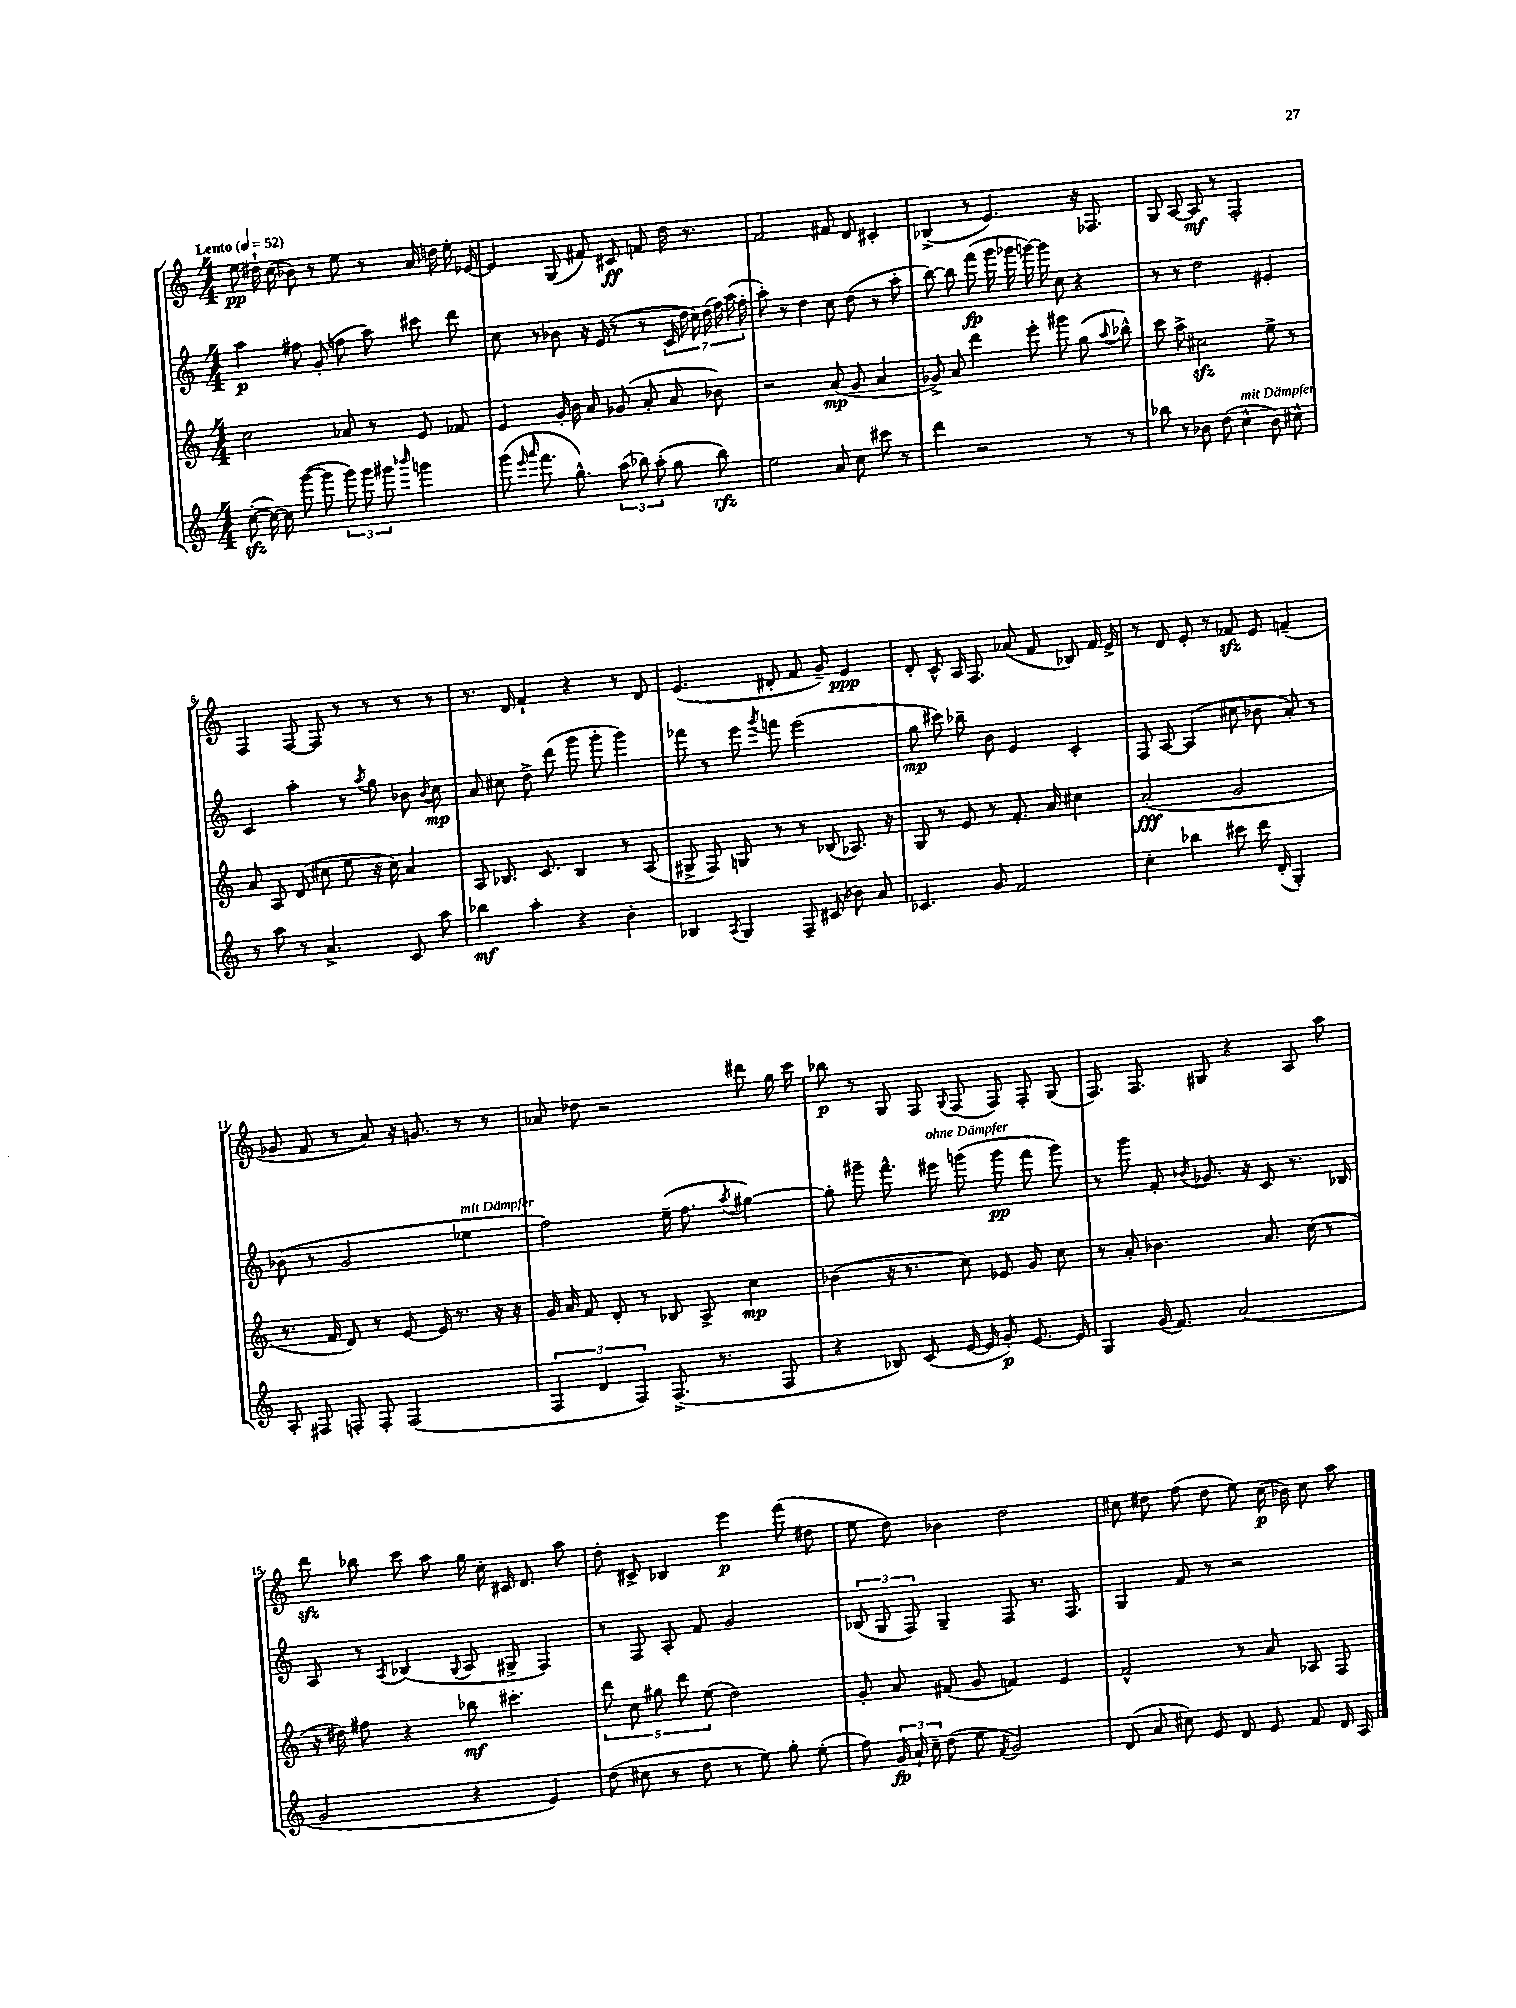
<<
\new StaffGroup <<
\new Staff = "s0" {
    \clef treble \key c \major \numericTimeSignature \time 4/4 \tempo "Lento" 4 = 52
    \autoBeamOff e''8\pp dis''16-! c''16( bes'8) r8 e''8 r8 a'16 d''16 e''16-. ees'16~ |
    ees'4 g8( fis'8) cis'8\ff f'8 d''16 r8. |
    f'2 fis'8 d'8 cis'4-. |
    bes4->( r8 e'4.) r16 fes8. |
    g8 a8~ a8\mf r8 f2-. |
    f4 f8~ f8 r8 r8 r8 r8 |
    r8. d'16 f'4-! r4 r8 d'8 |
    e'4.( dis'8-. f'8 g'8--) e'4\ppp |
    d'8-. c'8-^ a16 f8. aes'8( f'8 bes8) f'16 e'16-> |
    r8 d'8 e'8-. r8 fes'8\sfz e'8 f'4--( |
    ges'8 f'8 r8 a'8) r16 g'8. r8 r8 |
    aes'8 des''8 r2 dis'''8 g''16 c'''16 |
    bes''8\p r8 g8 f8 \appoggiatura { g8 } f8( f8) f8-. g8( |
    f8.) f8. gis8 r4 a8 a''8 |
    d'''8\sfz bes''8 c'''8 a''8 g''16 c''16-. cis'16 d'8. a''8 |
    d''8-. cis'8-> bes4 e'''4\p f'''8( dis''8 |
    e''8 d''8) bes'4 d''2 |
    cis''8 dis''8 f''8( dis''8 e''8) cis''16\p( bes'16) cis''8 a''8 \bar "|." |
}
\new Staff = "s1" {
    \clef treble \key c \major \numericTimeSignature \time 4/4
    \autoBeamOff a''4\p fis''8 g'8-.( f''8 a''8) cis'''8 d'''8 |
    c''8 r8 bes'8 r16 e'16( r8 r8 \tuplet 7/4 { c'16 d''16 c''16) d''16( f''16) a''16( f''16-. } |
    a''8-.) r8 d''4 c''8 d''8( r8 a''8-. |
    b''8~) b''8 f'''8\fp( g'''16 ges'''16 g'''16~) g'''16 c''8 r4 |
    r8 r8 d''2 eis'4-. |
    c'4 a''4-. r8 \acciaccatura { a''8 } g''8 bes'8 \acciaccatura { bes'8 } c''8\mp |
    a'8 cis''8 d''8-> d'''8( g'''8 g'''8-. g'''4) |
    fes'''8 r8 e'''8 \acciaccatura { g'''8 } f'''8 e'''2( |
    g''8\mp cis'''8) bes''8-- b'8 e'4 c'4-. |
    f8 a8~ a4( cis''8 bes'8 a'8-.) r8 |
    bes'8( r8 g'2 ees''4^\markup { \italic "mit Dämpfer" } |
    f''2) e''16--( f''8. \acciaccatura { a''8 } gis''4~) |
    gis''8-. gis'''8-- f'''8.-^ eis'''16^\markup { \italic "ohne Dämpfer" } g'''8( g'''8\pp f'''8 g'''8) |
    r8 g'''8 f'8-. \acciaccatura { bes'8 } ges'8. r16 c'8 r8. bes16 |
    a8 r8 \acciaccatura { a8 } bes4( \appoggiatura { g8 } a8 gis8-> f4) |
    r8 f8 a8-. f'8 g'2 |
    \tuplet 3/2 { bes8( g8 f8) } g4-- f8 r8. f8. |
    g4 f'8 r8 r2 \bar "|." |
}
\new Staff = "s2" {
    \clef treble \key c \major \numericTimeSignature \time 4/4
    \autoBeamOff c''2 aes'8 r8 e'8 fes'8 |
    e'4 g'16-. b'16 a'8 ges'8( a'8-. a'8 bes'8) |
    r2 a'8\mp( g'8 a'4 |
    ges'8->) a'8 d'''4 e'''8-. gis'''8 g''8( \appoggiatura { a''8 } bes''8-^) |
    c'''8 a''8-> cis''2\sfz e''8-> r8 |
    a'8 a8 d'8( cis''8 e''8 r16 cis''16) a'4 |
    a8 bes8. c'8. bes4 r8 a8( |
    gis8-> f8) g8 r8 r8 bes8( aes8.) r16 |
    g8 r8 e'8 r8 f'8.-. a'16 cis''4 |
    a'2-.\fff( g'2 |
    r8. f'16 d'8) r8 e'8~ e'16 r8. r16 r16 |
    g'16 a'16 f'8 d'8-. r8 bes8 a8-> c''4\mp |
    bes'4( r16 r8. c''8) ees'8 g'8 c''8 |
    r8 a'8-. bes'4. a'8. c''16( r8 |
    r16 dis''16) fis''8 r4 bes''8\mf cis'''4.-. |
    \tuplet 5/4 { d'''8 c''8 gis''8 d'''8 e''8( } d''2) |
    g'8-. a'8 fis'8( g'8 f'4) e'4 |
    f'2-^ r8 a'8 aes8 f8 \bar "|." |
}
\new Staff = "s3" {
    \clef treble \key c \major \numericTimeSignature \time 4/4
    \autoBeamOff c''8~-.\sfz( c''16~) c''16 g'''8~( g'''8 \tuplet 3/2 { g'''8) g'''8 gis'''8 } \grace { bes'''16 } g'''4 |
    g'''8( \grace { e'''16 a'''16 } f'''8. g''8.-^) \tuplet 3/2 { a''8( bes''8) a''8-.( } g''8 bes''8\rfz) |
    e''2 a'8 c''8 cis'''8 r8 |
    d'''4 r2 r8 r8 |
    bes''8 r8 bes'8 d''8( c''4-^^\markup { \italic "mit Dämpfer" } bes'8) cis''8-^ |
    r8 a''8 r8 a'4.-> c'8 a''8 |
    bes''4\mf a''4-. r4 b'4-. |
    bes4 \acciaccatura { a8 } g4 f8-- cis'8( bes'8) a'8 |
    ces'4. g'8 f'2 |
    c''4-. bes''4 cis'''8 d'''16 d'16-.( g4-.) |
    a8-. fis8 f8-. f8-. f2( |
    \tuplet 3/2 { f4 d'4 f4) } f8.->( r8. f8 |
    r4 bes8) c'8( e'16~ e'16 g'8-.\p) e'8.~ e'16 |
    g4 g'16( f'8.) a'2( |
    g'2 r4 e'4) |
    d''8( cis''8 r8 d''8 r8 e''8) g''8-. e''8-.( |
    f''8) \tuplet 3/2 { g'16\fp a'16-! c''16-- } d''8( e''8 \acciaccatura { f'8 } g'2) |
    d'8( a'8 cis''8) e'8 d'8 e'8 f'8 d'16 a16 \bar "|." |
}
>>
>>
